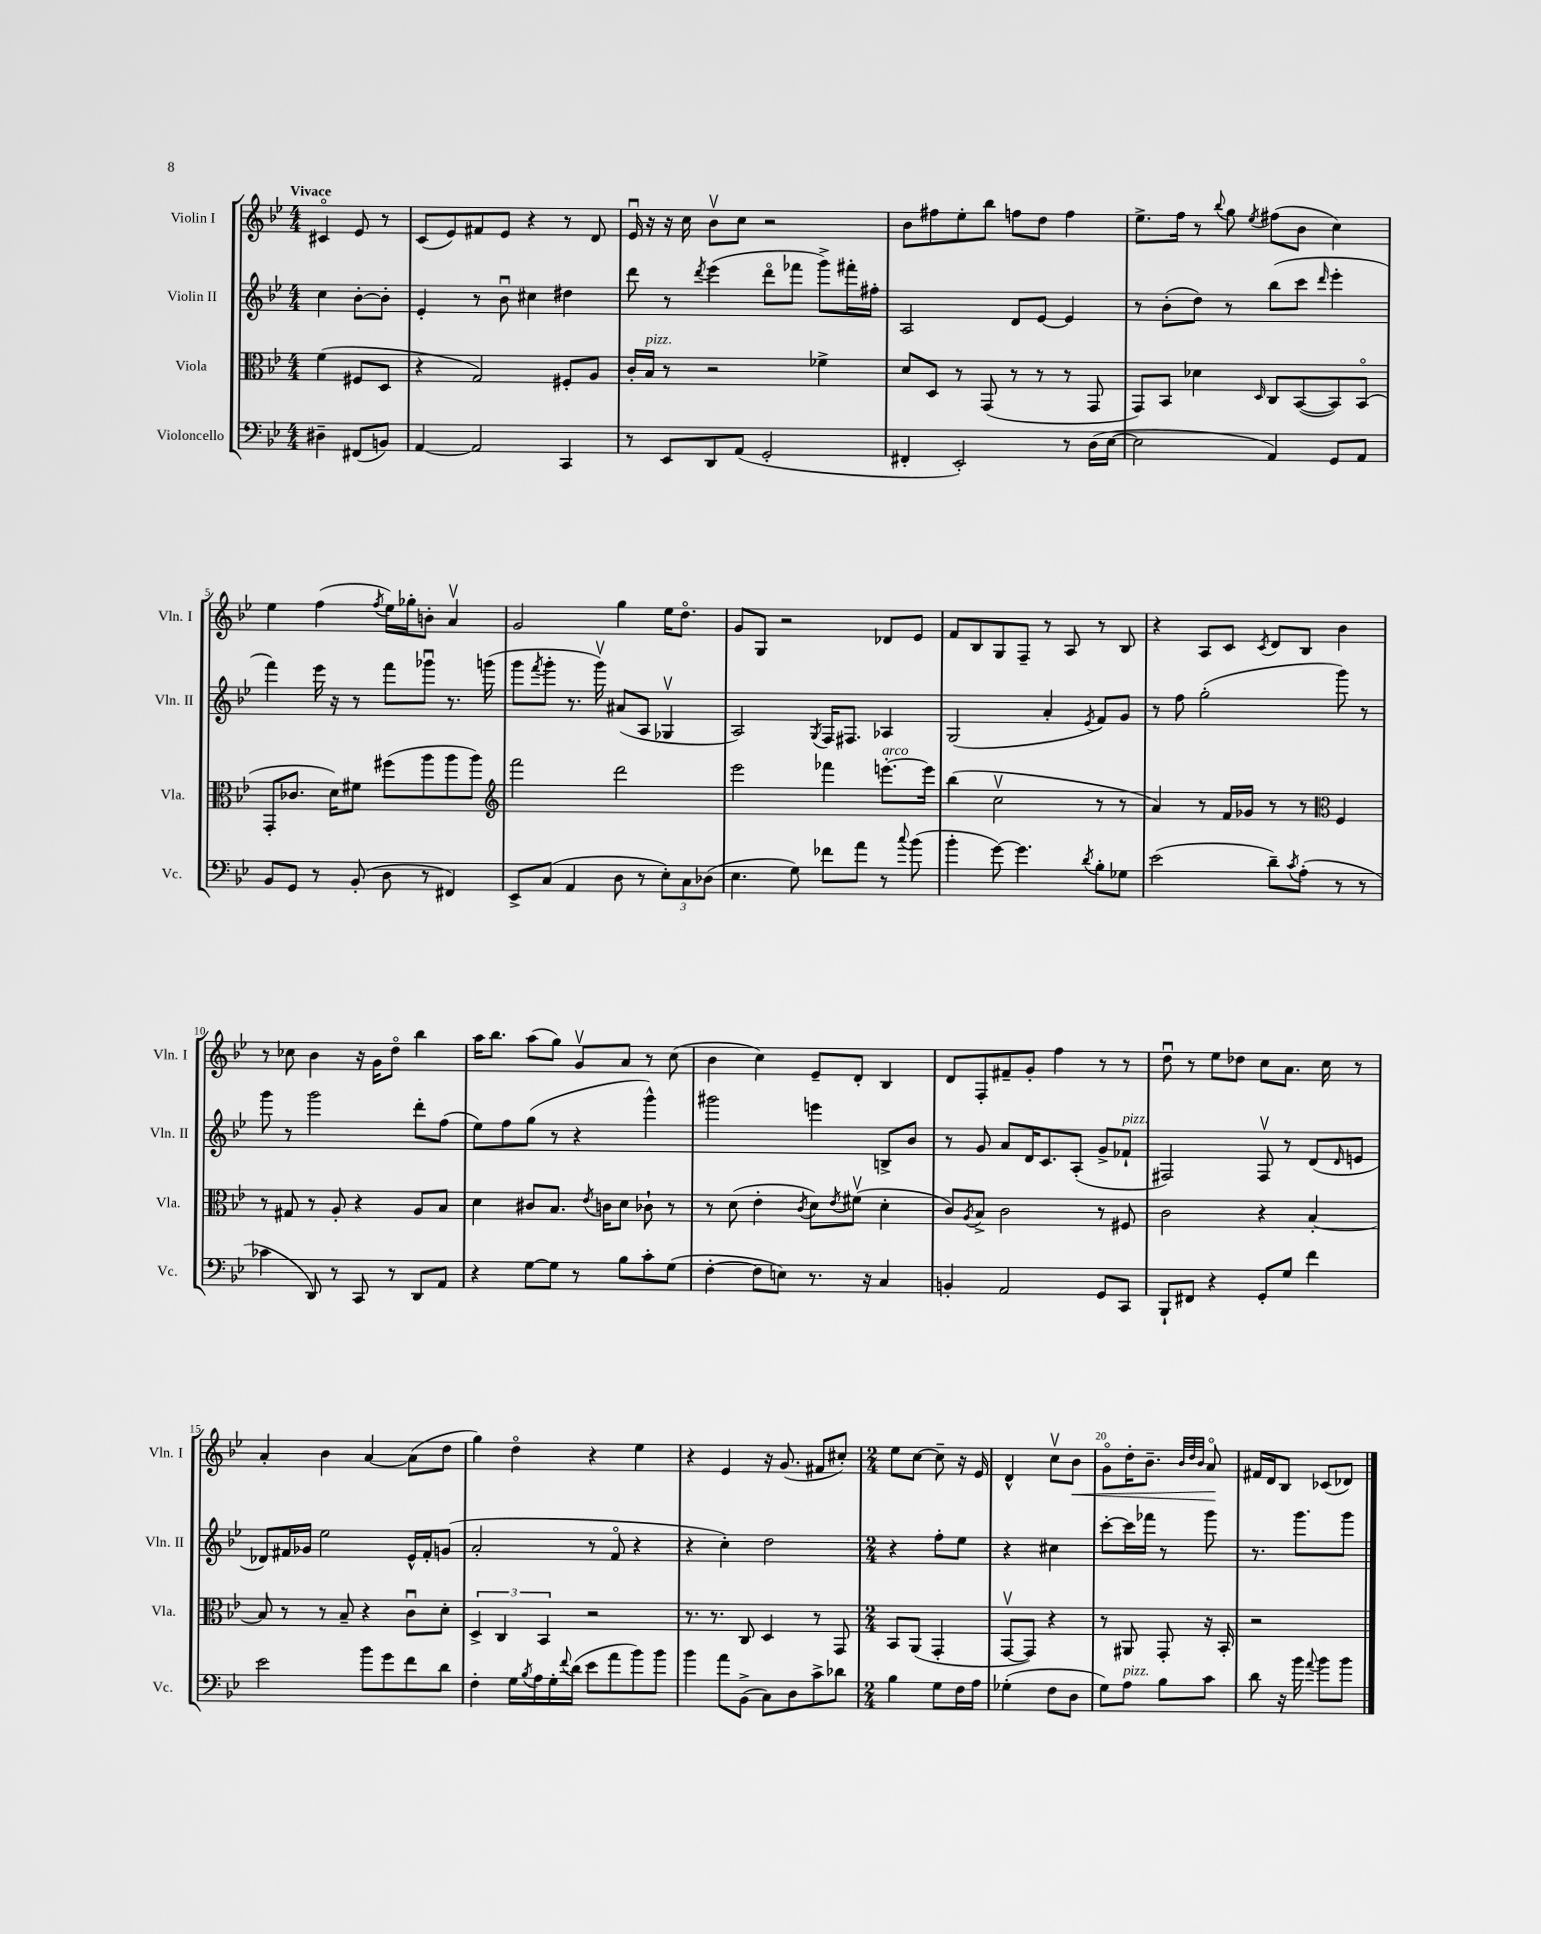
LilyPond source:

<<
\new StaffGroup <<
\new Staff = "s0" \with { instrumentName = "Violin I" shortInstrumentName = "Vln. I" } {
    \clef treble \key bes \major \numericTimeSignature \time 4/4 \partial 2 \tempo "Vivace"
    cis'4\flageolet ees'8 r8 |
    c'8( ees'8) fis'8 ees'8 r4 r8 d'8 |
    ees'16\downbow r16 r16 c''16 bes'8\upbow c''8 r2 |
    bes'8 fis''8 ees''8-. bes''8 f''8 d''8 f''4 |
    ees''8.-> f''16 r8 \appoggiatura { bes''8 } g''8 \acciaccatura { ees''8 } fis''8( bes'8 c''4) |
    ees''4 f''4( \acciaccatura { f''8 } ees''16) ges''16-. b'8-. a'4\upbow |
    g'2 g''4 ees''16 d''8.\flageolet |
    g'8 g8 r2 des'8 ees'8 |
    f'8 bes8 g8 f8-- r8 a8 r8 bes8 |
    r4 a8 c'8 \acciaccatura { c'8 } d'8 bes8 bes'4 |
    r8 ces''8 bes'4 r16 g'16 d''8\flageolet bes''4 |
    a''16 bes''8. a''8( g''8) g'8\upbow a'8 r8 c''8( |
    bes'4 c''4) ees'8-- d'8-. bes4 |
    d'8 f8-. fis'8-- g'8-. f''4 r8 r8 |
    d''8\downbow r8 ees''8 des''8 c''8 a'8. c''16 r8 |
    a'4-. bes'4 a'4~ a'8( d''8 |
    g''4) d''4\flageolet r4 ees''4 |
    r4 ees'4 r16 g'8.( fis'8 cis''8-.) |
    \numericTimeSignature \time 2/4 ees''8 c''8~ c''8-- r16 ees'16 |
    d'4-^ c''8\upbow bes'8\< |
    g'8\flageolet d''16-. bes'8.-- \grace { bes'32 d''32 bes'32 } a'8\flageolet\! |
    fis'16 d'16 bes8 ces'8( des'8) \bar "|." |
}
\new Staff = "s1" \with { instrumentName = "Violin II" shortInstrumentName = "Vln. II" } {
    \clef treble \key bes \major \numericTimeSignature \time 4/4 \partial 2
    c''4 bes'8~-. bes'8-. |
    ees'4-. r8 bes'8\downbow cis''4 dis''4 |
    d'''8 r8 \acciaccatura { d'''8 } ees'''4( d'''8\flageolet fes'''8 g'''8->) fis'''16-. fis''16-. |
    a2 d'8 ees'8~ ees'4 |
    r8 bes'8-.( d''8) r8 bes''8( c'''8 \grace { d'''16 } ees'''4-. |
    f'''4) ees'''16 r16 r8 f'''8 ges'''8\downbow r8. g'''16( |
    g'''8 \acciaccatura { f'''8 } g'''8-. r8. g'''16\upbow) ais'8( a8 ges4\upbow |
    a2) \acciaccatura { g8 } f16 fis8. aes4 |
    g2( a'4-. \acciaccatura { ees'8 } f'8) g'8 |
    r8 f''8 g''2-.( g'''8) r8 |
    g'''8 r8 g'''2 d'''8-. f''8( |
    ees''8) f''8 g''8( r8 r4 g'''4-^) |
    gis'''2 e'''4 b8-> bes'8 |
    r8 g'8 a'8 d'16 c'8. a8-.( g'8-> fes'8-!^\markup { \italic "pizz." } |
    fis2) fis8\upbow r8 d'8( \grace { d'16 } e'8 |
    des'8) fis'16 ges'16 ees''2 ees'16-^ fis'16-. g'8( |
    a'2-. r8 f'8\flageolet r4 |
    r4 c''4-.) d''2 |
    \numericTimeSignature \time 2/4 r4 f''8-. ees''8 |
    r4 cis''4 |
    c'''8~-. c'''16 fes'''16 r8 g'''8 |
    r8. g'''8. g'''8 \bar "|." |
}
\new Staff = "s2" \with { instrumentName = "Viola" shortInstrumentName = "Vla." } {
    \clef alto \key bes \major \numericTimeSignature \time 4/4 \partial 2
    f'4( fis8 d8 |
    r4 g2) fis8-. a8 |
    c'16-. bes16^\markup { \italic "pizz." } r8 r2 fes'4-> |
    d'8 d8 r8 g,8( r8 r8 r8 g,8 |
    g,8) bes,8 des'4 \grace { d16 } c8 bes,8~( bes,8) bes,8\flageolet( |
    g,8-. ces'8. d'16) fis'8 fis''8( a''8 a''8 a''8) |
    \clef treble f'''2 d'''2 |
    ees'''2 fes'''4 e'''8.~-.^\markup { \italic "arco" } e'''16 |
    bes''4( c''2\upbow r8 r8 |
    a'4) r8 f'16 ges'16 r8 r8 \clef alto f4 |
    r8 gis8 r8 a8-. r4 a8 bes8 |
    d'4 cis'8 bes8. \acciaccatura { ees'8 } c'16 d'8 ces'8-! r8 |
    r8 d'8( ees'4-. \acciaccatura { c'8 } d'8) \acciaccatura { ees'8 } fis'8\upbow( d'4-. |
    c'8) \acciaccatura { a8 } bes8-> c'2 r8 fis8 |
    c'2 r4 bes4~-. |
    bes8 r8 r8 bes8-- r4 c'8\downbow d'8-. |
    \tuplet 3/2 { d4-> c4 bes,4 } r2 |
    r8. r8. c8 d4 r8 g,8 |
    \numericTimeSignature \time 2/4 bes,8 a,8( g,4-. |
    g,8~\upbow g,8) r4 |
    r8 ais,8 g,8-. r16 bes,16-. |
    r2 \bar "|." |
}
\new Staff = "s3" \with { instrumentName = "Violoncello" shortInstrumentName = "Vc." } {
    \clef bass \key bes \major \numericTimeSignature \time 4/4 \partial 2
    dis4-- fis,8( b,8) |
    a,4~ a,2 c,4 |
    r8 ees,8 d,8 a,8( g,2-. |
    fis,4-. ees,2-.) r8 d16( ees16~ |
    ees2 a,4) g,8 a,8 |
    bes,8 g,8 r8 bes,8-.( d8 r8 fis,4) |
    ees,8-> c8( a,4 d8 r8 \tuplet 3/2 { ees8-.) c8 des8( } |
    ees4. g8) fes'8 a'8 r8 \appoggiatura { c''8 } bes'8( |
    bes'4-. g'8~) g'4. \acciaccatura { d'8 } bes8-. ges8 |
    ees'2( d'8--) \acciaccatura { c'8 } a8-.( r8 r8 |
    ces'4 d,8) r8 c,8 r8 d,8 a,8 |
    r4 g8~ g8 r8 bes8 c'8-. g8( |
    f4~-. f8 e8) r8. r16 c4 |
    b,4-. a,2 g,8 c,8 |
    bes,,8-! fis,8 r4 g,8-. g8 f'4 |
    ees'2 bes'8 g'8 f'8 d'8 |
    f4-. g16 \acciaccatura { bes8 } a16 g16-. \appoggiatura { f'8 } d'16( ees'8 a'8 bes'8) bes'8 |
    bes'4 a'8 bes,8->( c8) d8 c'8-> des'8 |
    \numericTimeSignature \time 2/4 bes4 g8 f16 a16 |
    ges4-.( f8 d8 |
    g8) a8^\markup { \italic "pizz." } bes8 c'8 |
    d'8 r16 bes'16 \appoggiatura { a'8 } bes'8 bes'8 \bar "|." |
}
>>
>>
\layout { \context { \Score \override BarNumber.break-visibility = ##(#f #t #t) barNumberVisibility = #(every-nth-bar-number-visible 5) } }
